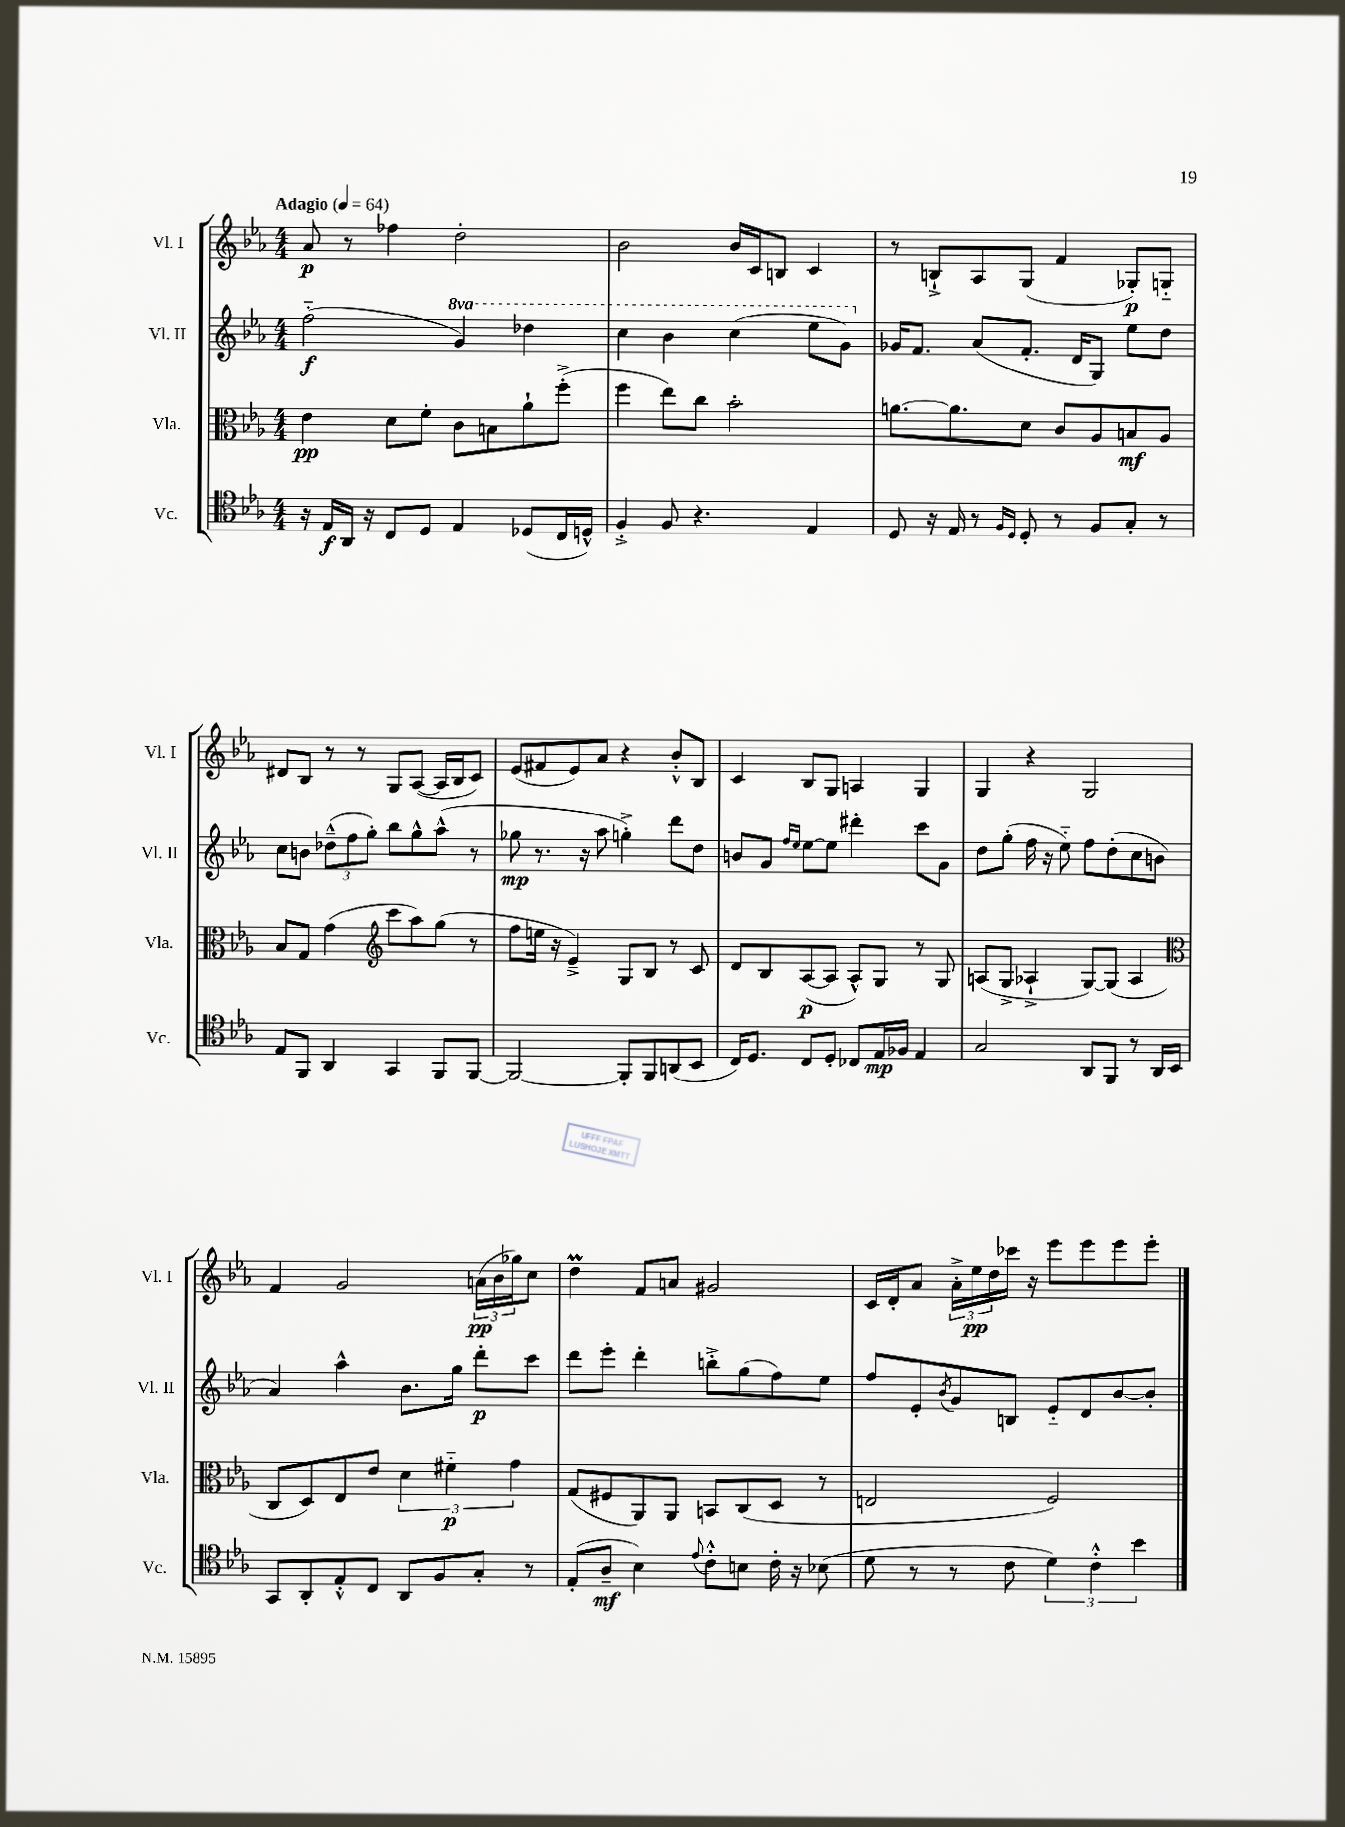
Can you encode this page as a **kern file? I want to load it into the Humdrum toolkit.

**kern	**dynam	**kern	**dynam	**kern	**dynam	**kern	**dynam
*part4	*part4	*part3	*part3	*part2	*part2	*part1	*part1
*staff4	*staff4	*staff3	*staff3	*staff2	*staff2	*staff1	*staff1
*I"Vc.	*	*I"Vla.	*	*I"Vl. II	*	*I"Vl. I	*
*I'Vc.	*	*I'Vla.	*	*I'Vl. II	*	*I'Vl. I	*
*clefC4	*	*clefC3	*	*clefG2	*	*clefG2	*
*k[b-e-a-]	*	*k[b-e-a-]	*	*k[b-e-a-]	*	*k[b-e-a-]	*
*M4/4	*	*M4/4	*	*M4/4	*	*M4/4	*
*MM64	*	*MM64	*	*MM64	*	*MM64	*
=1	=1	=1	=1	=1	=1	=1	=1
!	!	!	!	!	!	!LO:TX:a:B:t=Adagio	!
16r	.	4e-\	pp	(2ff\	f	8a-/	p
16E-/LL	f	.	.	.	.	.	.
16AA-/JJ	.	.	.	.	.	8r	.
16r	.	.	.	.	.	.	.
8C/L	.	8d\L	.	.	.	4ff-X\	.
8D/J	.	8f'\J	.	.	.	.	.
*	*	*	*	*8va	*	*	*
4E-/	.	8c\L	.	4gg/)	.	2dd'\	.
.	.	8Bn\	.	.	.	.	.
(8D-X/L	.	8a-`\	.	4ddd-X\	.	.	.
16C/L	.	(8ff'^\J	.	.	.	.	.
16Dn^^/JJ)	.	.	.	.	.	.	.
=2	=2	=2	=2	=2	=2	=2	=2
4F'^/	.	4ff\	.	4ccc\	.	2b-\	.
8F/	.	8ee-\L)	.	4bb-\	.	.	.
4.r	.	8cc\J	.	.	.	.	.
.	.	2b-'\	.	(4ccc\	.	16b-/LL	.
.	.	.	.	.	.	16c/J	.
.	.	.	.	.	.	8Bn/J	.
4E-/	.	.	.	8eee-\L	.	4c/	.
.	.	.	.	8gg\J)	.	.	.
=3	=3	=3	=3	=3	=3	=3	=3
*	*	*	*	*X8va	*	*	*
8D/	.	[8.an\L	.	16g-X/KL	.	8r	.
.	.	.	.	8.f/J	.	.	.
16r	.	.	.	.	.	8Bn`^/L	.
16E-/	.	8.a\]	.	.	.	.	.
8r	.	.	.	(8a-/L	.	8A-/	.
16qqF/LL	.	.	.	.	.	.	.
16qqD/JJ	.	.	.	.	.	.	.
8D'/	.	8d\J	.	8.f'/J	.	(8G/J	.
8r	.	8c/L	.	.	.	4f/	.
.	.	.	.	16d/KL	.	.	.
8F/L	.	8A-/	.	8G/J)	.	.	.
8G'/J	.	8Bn/	mf	8ee-\L	.	8G-X'/L)	p
8r	.	8A-/J	.	8dd\J	.	8Gn/J	.
!!LO:LB:g=z
=4	=4	=4	=4	=4	=4	=4	=4
8E-/L	.	8B-/L	.	8cc\L	.	8d#X/L	.
8FF/J	.	8G/J	.	8bn\J	.	8B-/J	.
4AA-/	.	(4g\	.	(12dd-X~^^\L	.	8r	.
.	.	.	.	12ff\	.	.	.
.	.	.	.	.	.	8r	.
.	.	.	.	12gg'\J)	.	.	.
*	*	*clefG2	*	*	*	*	*
4GG/	.	8ccc\L	.	8bb-\L	.	8G/L	.
.	.	8aa-\)	.	8gg^^\	.	([8A-/J	.
8FF/L	.	(8gg\J	.	(8aa-^^\J	.	16A-/LL]	.
.	.	.	.	.	.	16B-/J	.
[8FF/J	.	8r	.	8r	.	8c/J)	.
=5	=5	=5	=5	=5	=5	=5	=5
2FF/_	.	8ff\L	.	8gg-X\	mp	(8e-/L	.
.	.	16een\Jk	.	8.r	.	8f#X/	.
.	.	16r	.	.	.	.	.
.	.	4e-~^/)	.	.	.	8e-/)	.
.	.	.	.	16r	.	.	.
.	.	.	.	8aa-\	.	8a-/J	.
8FF'/L]	.	8G/L	.	4ggn'^\)	.	4r	.
8FF/	.	8B-/J	.	.	.	.	.
(8AAn/	.	8r	.	8ddd\L	.	8b-'^^/L	.
8BB-/J	.	8c/	.	8dd\J	.	8B-/J	.
=6	=6	=6	=6	=6	=6	=6	=6
16C/KL)	.	8d/L	.	8bn/L	.	4c/	.
8.D/J	.	.	.	.	.	.	.
.	.	8B-/	.	8g/J	.	.	.
.	.	.	.	16qqff/LL	.	.	.
.	.	.	.	16qqee-/JJ	.	.	.
8C/L	.	([8A-/	p	[8ee-\L	.	8B-/L	.
8D'/J	.	8A-/J]	.	8ee-\J]	.	8G/J	.
8C-X/L	.	8A-^^/L)	.	4ddd#X'\	.	4An/	.
16E-/L	mp	8G/J	.	.	.	.	.
16F-X/JJ	.	.	.	.	.	.	.
4E-/	.	8r	.	8ccc\L	.	4G/	.
.	.	8G/	.	8g\J	.	.	.
=7	=7	=7	=7	=7	=7	=7	=7
2G/	.	(8An/L	.	8dd\L	.	4G/	.
.	.	8G^/J	.	(8gg'\J	.	.	.
.	.	4A-X`^/	.	16ff\	.	4r	.
.	.	.	.	16r	.	.	.
.	.	.	.	8ee-\)	.	.	.
8AA-/L	.	[8G/L)	.	8ff\L	.	2G/	.
8FF/J	.	(8G/J]	.	(8dd'\	.	.	.
8r	.	4A-/	.	8cc\	.	.	.
16AA-/LL	.	.	.	8bn\J	.	.	.
16BB-/JJ	.	.	.	.	.	.	.
!!LO:LB:g=z
=8	=8	=8	=8	=8	=8	=8	=8
*	*	*clefC3	*	*	*	*	*
8GG/L	.	8C/L	.	4a-/)	.	4f/	.
8AA-'/	.	8D/)	.	.	.	.	.
8E-'^^/	.	8E-/	.	4aa-^^\	.	2g/	.
8C/J	.	8e-/J	.	.	.	.	.
8AA-/L	.	6d\	.	8.b-\L	.	.	.
8F/	.	.	.	.	.	.	.
.	.	6f#X\	p	.	.	.	.
.	.	.	.	16gg\Jk	.	.	.
8G'/J	.	.	.	8ddd'\L	p	(24an\LL	pp
.	.	.	.	.	.	24b-\	.
.	.	6g\	.	.	.	24gg-X\J)	.
8r	.	.	.	8ccc\J	.	8cc\J	.
=9	=9	=9	=9	=9	=9	=9	=9
(8E-'/L	.	(8G/L	.	8ddd\L	.	4ddm\	.
8A-~/J	mf	8F#X/	.	8eee-'\J	.	.	.
4B-\)	.	8AA-/)	.	4ddd'\	.	8f/L	.
.	.	8AA-/J	.	.	.	8an/J	.
8qqe-/	.	.	.	.	.	.	.
8c'^^\L	.	8BBn/L	.	8bbn'^\L	.	2g#X/	.
8Bn\J	.	(8C/	.	(8gg\	.	.	.
16c'\	.	8D/J	.	8ff\)	.	.	.
16r	.	.	.	.	.	.	.
(8B-X\	.	8r	.	8ee-\J	.	.	.
=10	=10	=10	=10	=10	=10	=10	=10
8d\	.	2En/	.	8ff/L	.	16c/LL	.
.	.	.	.	.	.	16d'/J	.
8r	.	.	.	8e-'/	.	8a-/J	.
.	.	.	.	8qb-/	.	.	.
8r	.	.	.	8g/	.	24a-'^\LL	.
.	.	.	.	.	.	24ee-\	pp
.	.	.	.	.	.	24dd\	.
8c\	.	.	.	8Bn/J	.	16ccc-X\JJ	.
.	.	.	.	.	.	16r	.
6d\)	.	2F/)	.	8e-/L	.	8eee-\L	.
.	.	.	.	8d/	.	8eee-\	.
6c'^^\	.	.	.	.	.	.	.
.	.	.	.	[8b-/	.	8eee-\	.
6b-\	.	.	.	.	.	.	.
.	.	.	.	8b-'/J]	.	8eee-'\J	.
==	==	==	==	==	==	==	==
*-	*-	*-	*-	*-	*-	*-	*-
